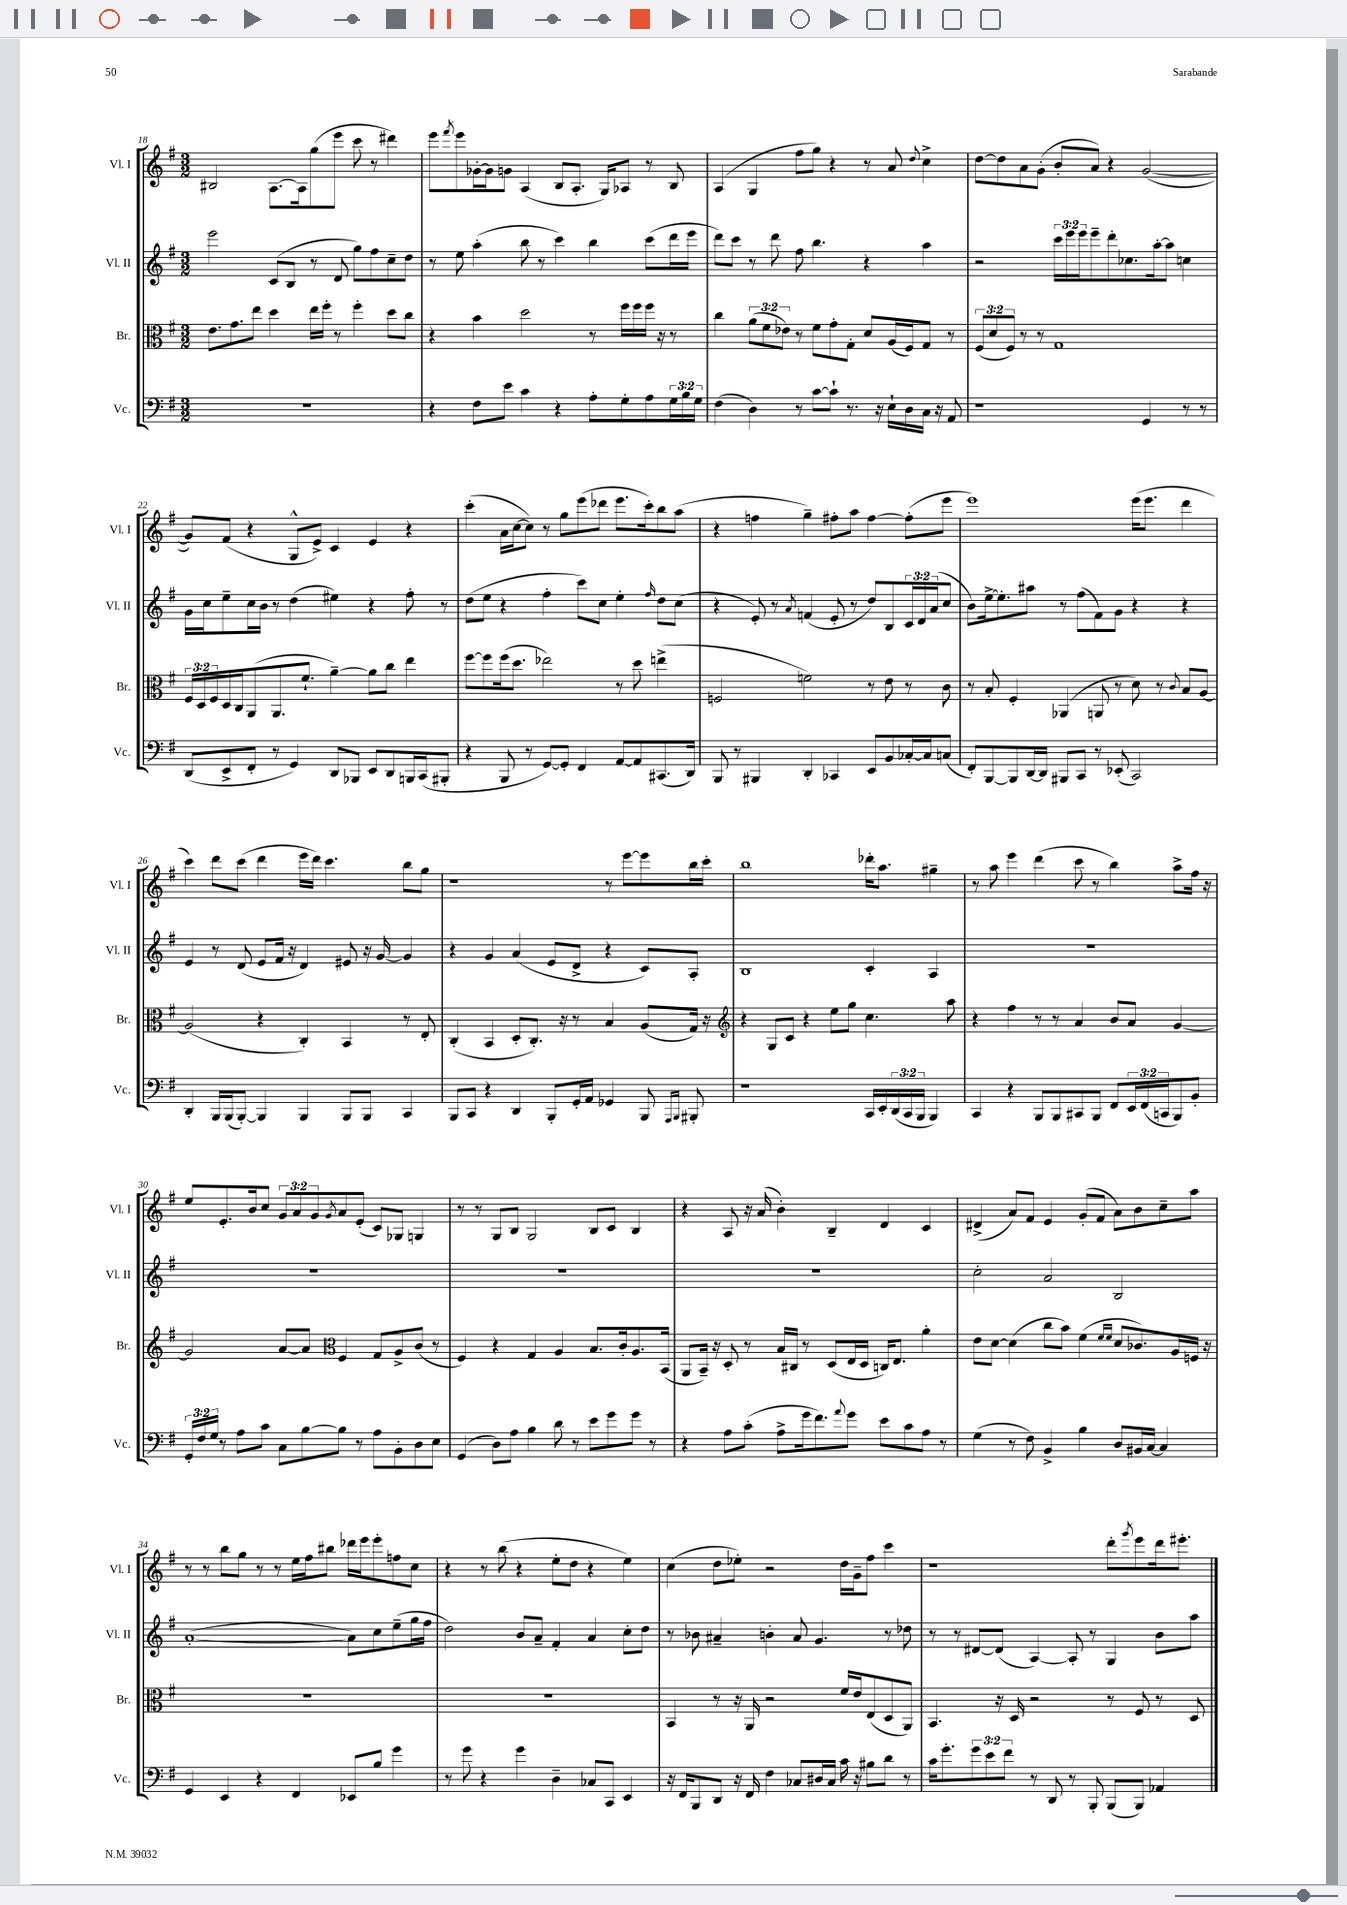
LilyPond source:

<<
\new StaffGroup <<
\new Staff = "s0" \with { instrumentName = "Vl. I" shortInstrumentName = "Vl. I" } {
    \clef treble \key g \major \numericTimeSignature \time 3/2 \override Staff.TupletNumber.text = #tuplet-number::calc-fraction-text
    bis2 a8.~ a16 g''8( e'''8 c'''8 r8 dis'''4) |
    e'''8 \acciaccatura { fis'''8 } e'''8 ges'16~-. ges'16 g'8 a4( b8 a8.-. g16) aes8 r8 b8 |
    a4( g4 fis''8 g''8) r4 r8 a'8 \appoggiatura { d''8 } c''4-> |
    d''8~ d''8 a'8 g'8-.( b'8-. a'8) r4 g'2~( |
    g'8) fis'8( r4 g8-^ e'8->) c'4 e'4 r4 |
    c'''4-.( a'16 c''16~ c''8) r8 g''8 e'''8( des'''8 e'''8. c'''16-.) b''8 a''8( |
    r4 f''4 g''4--) fis''8-. a''8 fis''4~ fis''8-.( e'''8 |
    e'''1) e'''16( e'''8. d'''4 |
    c'''4) d'''8 c'''8( d'''4 e'''16 d'''16) c'''4. b''8 g''8 |
    r1 r8 e'''8~ e'''8 b''16 c'''16-. |
    b''1 des'''16-. a''8. gis''4-- |
    r8 a''8 e'''4 d'''4( c'''8 r8 b''4) a''8-> fis''16 r16 |
    e''8 e'8.-. b'16 c''8 \tuplet 3/2 { g'8 a'8 g'8 } \acciaccatura { g'8 } a'8 e'8-.( c'8) ges8 g4 |
    r8 r8 g8 b8 g2 b8 c'8 b4 |
    r4 a8 r16 a'16( b'4-.) b4-- d'4 c'4 |
    dis'4->( a'8) fis'8 e'4 g'8-.( fis'8 a'8) b'8 c''8-- a''8 |
    r8 r8 b''8 g''8 r8 r8 e''16 fis''16 bis''8 des'''16 e'''16 e'''8-. f''8 c''8 |
    r4 r8 b''8( r4 e''8-. d''8 r4 e''4) |
    c''4( d''8 ees''8-.) r2 d''16 g'16-- fis''8 c'''4 |
    r1 d'''8-. \acciaccatura { g'''8 } e'''8 d'''16 eis'''8.-. \bar "|." |
}
\new Staff = "s1" \with { instrumentName = "Vl. II" shortInstrumentName = "Vl. II" } {
    \clef treble \key g \major \numericTimeSignature \time 3/2 \override Staff.TupletNumber.text = #tuplet-number::calc-fraction-text
    e'''2 c'8( b8 r8 d'8 g''8) fis''8 c''8-- d''8 |
    r8 e''8 a''4-.( b''8 r8 c'''4) b''4 c'''8( d'''16 e'''16 |
    d'''8) c'''8 r8 d'''8 fis''8 b''4. r4 a''4 |
    r2 \tuplet 3/2 { c'''16 e'''16 e'''16 } e'''8-- d'''8-. ces''8. a''16~-. a''8 c''4 |
    g'16 c''16 e''8-- c''16 b'16 r8 d''4( eis''4) r4 fis''8-. r8 |
    d''8( e''8 r4 fis''4-. c'''8) c''8 e''4-. \grace { fis''16 } d''8 c''8( |
    r4 e'8-.) r8 \acciaccatura { a'8 } f'4( e'8-. r8 d''8) b8 \tuplet 3/2 { c'16 d'16 a'16( } c''8 |
    b'8) e''16~-> e''8.-. ais''8 r8 fis''8( fis'8) g'8 r4 r4 |
    e'4 r8 d'8( e'8 fis'16 r16 d'4) eis'8 r16 g'16~ g'4 |
    r4 g'4 a'4( e'8 d'8-> r4 c'8) a8-. |
    b1 c'4-. a4 |
    R1. |
    R1. |
    R1. |
    R1. |
    c''2-. a'2 b2 |
    a'1~-.( a'8) c''8 e''8--( g''16 fis''16 |
    d''2) b'8 a'8-- fis'4-. a'4 c''8-. d''8 |
    r8 bes'8 ais'4-- b'4-. ais'8 g'4. r8 des''8 |
    r8 r8 dis'8~ dis'8( a4~) a8-. r8 g4 b'8 a''8 \bar "|." |
}
\new Staff = "s2" \with { instrumentName = "Br." shortInstrumentName = "Br." } {
    \clef alto \key g \major \numericTimeSignature \time 3/2 \override Staff.TupletNumber.text = #tuplet-number::calc-fraction-text
    e'8. g'8. e''8 d''4 e''16 fis''16-. r8 fis''4-. d''8 c''8 |
    r4 b'4 d''2 r8 fis''16 fis''16 fis''16 r16 r8 |
    c''4 \tuplet 3/2 { a'8( fis'8 ees'8) } r8 fis'8 g'8-. g8-. d'8 a16( fis16) g8 r8 |
    \tuplet 3/2 { fis8( d'8 fis8) } r8 r8 g1 |
    \tuplet 3/2 { fis16 d16 fis16 } d16 c16 a,8( a,8. fis'8.-! a'4~--) a'8 c''8 e''4 |
    fis''8~ fis''8 fis''16( d''8. ees''2) r8 d''8 e''4->( |
    f2 f'2) r8 e'8 r8 c'8 |
    r8 b8-. fis4-. aes,4( a,8 r8 d'8) r8 \appoggiatura { c'8 } b8 a8~ |
    a2( r4 c4-.) b,4 r8 e8-. |
    c4-.( b,4 d8-. c8.-.) r16 r8 b4 a8( g16) r16 |
    \clef treble r4 g8 c'8 r4 e''8 g''8 c''4. a''8 |
    r4 fis''4 r8 r8 a'4 b'8 a'8 g'4~ |
    g'2 a'8~ a'8 \clef alto fis4 g8 a8-> c'8( r8 |
    fis4) r4 g4 a4 b8. c'16-. a8. b,16( |
    a,8 b,16--) r16 d8-. r8 b16 cis16 r8 d8( e16 d16 c16) e8. a'4-. |
    e'8 d'8~ d'4( c''8 b'8) fis'4( \grace { fis'16 fis'16 } d'8 ces'8.) a16 f16 r16 |
    R1. |
    R1. |
    b,4 r8 r16 a,16 r2 fis'16 e'16 e8( d8 a,8) |
    b,4. r16 d16 r2 r8 fis8 r8 d8 \bar "|." |
}
\new Staff = "s3" \with { instrumentName = "Vc." shortInstrumentName = "Vc." } {
    \clef bass \key g \major \numericTimeSignature \time 3/2 \override Staff.TupletNumber.text = #tuplet-number::calc-fraction-text
    R1. |
    r4 fis8 e'8 c'4 r4 a8-. g8-. a8 \tuplet 3/2 { g16 b16 g16 } |
    fis4( d4) r8 c'8~ c'8-! r8. r16 e16-! d16 c16 r16 a,8 |
    r1 g,4 r8 r8 |
    d,8( e,8-> fis,8-. r8 g,4) d,8 bes,,8 e,8 d,8 b,,16 c,16( bis,,8-. |
    r4 b,,8 r8 g,8~) g,8-. fis,4 a,8~ a,8 cis,8.( d,16) |
    b,,8 r8 bis,,4 d,4-. ces,4 e,8 b,8 ces16~-. ces16 c8( |
    fis,8-.) b,,8~ b,,8 d,16~ d,16 bis,,8 c,8 r8 ees,8-.( c,2) |
    d,4-. b,,16 b,,16( b,,8~-.) b,,4 b,,4 b,,8 b,,8 c,4 |
    b,,8 c,8 r4 d,4 b,,8-. g,16-. a,16 ges,4 b,,8 \grace { a,,16 b,,16 } bis,,8-. |
    r1 c,16 e,16-. \tuplet 3/2 { d,16( c,16 b,,16 } b,,4) |
    c,4 r4 b,,8 b,,8 cis,8 b,,8 fis,8 \tuplet 3/2 { e,16 fis,16( c,16 } b,,8) b,8-. |
    \tuplet 3/2 { g,16-. fis16 g16 } r8 a8 c'8 c8 b8~ b8 r8 a8 b,8-. d8 e8 |
    g,4( d8) a8 b4 d'8 r8 e'8 g'8 g'8 r8 |
    r4 a8 c'8-.( a8-> g'16 fis'8.) \appoggiatura { a'8 } g'8 e'8 c'8 a8 r8 |
    g4( r8 fis8) b,4-> b4 d8 bis,16 c16~ c4 |
    g,4 e,4 r4 fis,4 ees,8 b8 g'4 |
    r8 g'8 r4 g'4 d4-- ces8 c,8 e,4 |
    r16 fis,16 b,,8 d,8 r16 fis,16 fis4 ces8 dis16 ces16 c'16 r16 bis8 d'8 r8 |
    c'16 g'8.-. \tuplet 3/2 { g'8 e'8 fis'8 } r8 d,8 r8 b,,8-. b,,8( b,,8) aes,4 \bar "|." |
}
>>
>>
\layout { \context { \Score currentBarNumber = #18 } }
